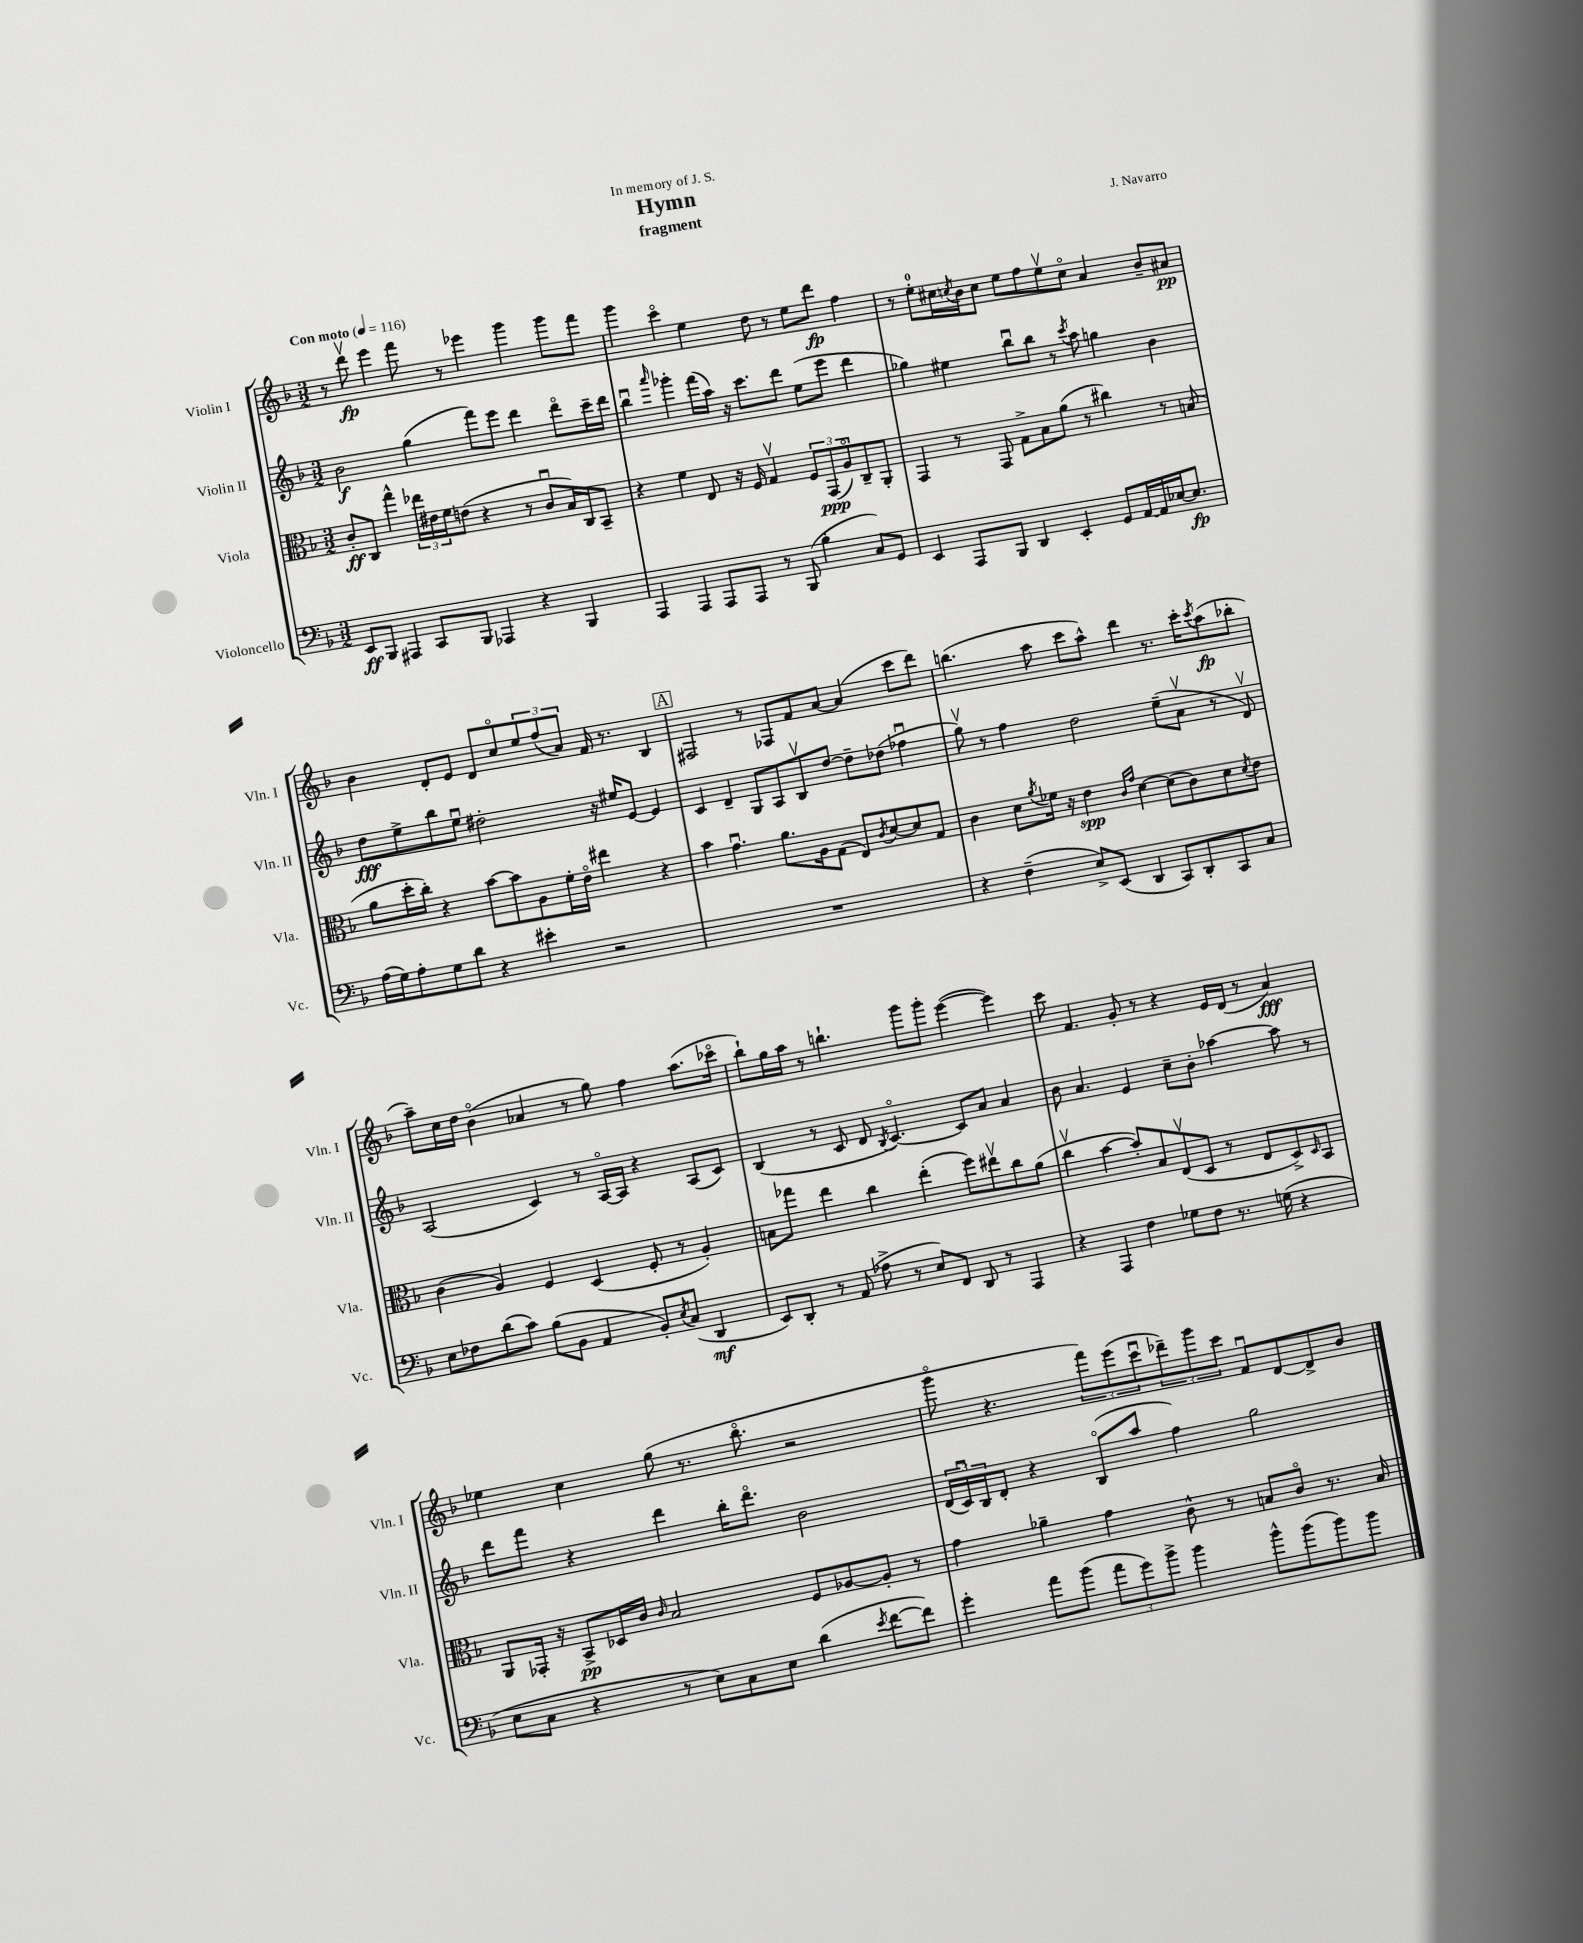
\header { title = "Hymn" composer = "J. Navarro" subtitle = "fragment" dedication = "In memory of J. S." }
<<
\new StaffGroup <<
\new Staff = "s0" \with { instrumentName = "Violin I" shortInstrumentName = "Vln. I" } {
    \clef treble \key f \major \numericTimeSignature \time 3/2 \tempo "Con moto" 4 = 116
    r8 d'''8\upbow\fp e'''4 f'''8 r8 ees'''4 g'''4 g'''8 f'''8 |
    g'''4 c'''4\flageolet e''4 d''8 r8 e''8 d'''8\fp f''4 |
    r8 e''8-0-. cis''16 \acciaccatura { c''8 } bes'16 c''8 e''8 f''8 e''8\upbow c''8\flageolet a'4 bes'8-- ais'8\pp |
    bes'4 d'8-. e'8 d'8 c''8\flageolet \tuplet 3/2 { e''8 f''8( a'8) } f'16 r8. bes4 |
    \mark \markup { \box "A" } fis2 r8 fes8 f'8 a'8~ a'4( c'''8 d'''8) |
    b''4.( a''8 c'''8 a''8-^) d'''4 r8. c'''16-. \acciaccatura { c'''8 } a''8\fp( bes''8-. |
    a''8--) c''16 d''16 bes'4\flageolet( aes'4 r8 g''8) f''4 a''8.( ces'''16\flageolet |
    bes''8-!) g''16 a''16 r8 b''4.-! g'''8 g'''8-. e'''4~( e'''4) |
    c'''8 f'4. g'8-. r8 r4 e'16 d'16( r8 a'4\fff) |
    ees''4 c''4 g''8( r8. bes''8.\flageolet r2 |
    g'''8\flageolet r4. \tuplet 3/2 { f'''8) e'''8( c'''8\downbow } \tuplet 3/2 { des'''8--) g'''8 c'''8 } f'8\downbow d'8~ d'8-> bes'8 \bar "|." |
}
\new Staff = "s1" \with { instrumentName = "Violin II" shortInstrumentName = "Vln. II" } {
    \clef treble \key f \major \numericTimeSignature \time 3/2
    bes'2\f g''4( f'''8) e'''8 d'''4 d'''8\flageolet c'''16-- d'''16 |
    bes''4\downbow \grace { a'''16 } ges'''4-. f'''16( a''16) r16 c'''8. d'''8 e''8( e'''8 d'''4 |
    ges''4) eis''4 bes''8\downbow bes''8 r8 \acciaccatura { c'''8 } a''8 g''4 bes'4 |
    d''8\fff e''8-> bes''8 e''8\downbow dis''2-. r16 eis''16 e'8~ e'4 |
    \mark \markup { \box "A" } c'4 d'4-- g8 a8 bes8\upbow d''8~ d''8-- des''8( fes''4\downbow |
    g''8\upbow) r8 f''4 d''2 e''8--( a'8\upbow r8 d'8\upbow) |
    a2( c'4) r8 a16~\flageolet a16 r4 a8( c'8) |
    bes4( r8 c'8 d'8 \acciaccatura { bes8 } c'4.~\flageolet) c'8 a'8 a'4 |
    bes'8 a'4. e'4 c''8-- bes'8-. aes''4~ aes''8 r8 |
    d'''8 f'''8 r4 d'''4 bes''16-. d'''8.\flageolet bes'2 |
    \tuplet 3/2 { d'16( c'16\downbow) bes16 } d'8-. r4 bes8\flageolet( a''8 f''4) g''2 \bar "|." |
}
\new Staff = "s2" \with { instrumentName = "Viola" shortInstrumentName = "Vla." } {
    \clef alto \key f \major \numericTimeSignature \time 3/2
    c'8-.\ff c8 g''4-^ \tuplet 3/2 { ees''16 eis'16 f'16 } e'8( r4 r8 c'8\downbow bes16) c16 bes,8-- |
    r4 f'4 e8 r16 f16 g4\upbow \tuplet 3/2 { f8 g,8\ppp( a8\flageolet) } c8-- a,8-. |
    g,4 r8 g,8 g8-> bes8 a'8( r8 cis''4) r8 b8( |
    a'8 d''16-. c''16-.) r4 bes'8~ bes'8 a8 f'16-. e'16\flageolet eis''4 r4 |
    \mark \markup { \box "A" } bes'4 g'4.\downbow a'8. a16 g8( e8) \acciaccatura { c'8 } d'8~ d'8 g8 |
    c'4 d'8 \acciaccatura { a'8 } fes'16 r16 e'4\spp \grace { c'16 g'16 } d'4~ d'8( c'8) d'8 \acciaccatura { d'8 } e'8 |
    c'4( a4) f4 d4( f8-. r8 a4-.) |
    b8 ges''8 e''4 c''4 e''4-.( f''8) eis''8\upbow c''8 a'8( |
    c''4\upbow bes'4~ bes'8-.) bes8 e8\upbow( d8 r8 e8 d8->) \grace { d16 } bes,8 |
    a,8 ges,16-. r16 bes,8->\pp des16 c'16 \grace { c'16 } bes2 f8 aes8~ aes8-. r8 |
    g'4 aes'4-- g'4 c'8-^ r8 b8 c'8\flageolet r8. b16 \bar "|." |
}
\new Staff = "s3" \with { instrumentName = "Violoncello" shortInstrumentName = "Vc." } {
    \clef bass \key f \major \numericTimeSignature \time 3/2
    e,8\ff bes,,8 ais,,4 c,8 bes,,8 aes,,4 r4 bes,,4 |
    a,,4 a,,4 a,,8 a,,8 r8 bes,,8( bes4-. c8) g,8 |
    e,4 a,,8 bes,,8 d,4 e,4-. g,8 a,16~ a,16 ees16~ ees8.\fp |
    a16( g16) a8-. g8 d'8 r4 eis'4-. r2 |
    \mark \markup { \box "A" } R1. |
    r4 f4--( e8->) e,8( d,4 c,8) d,8-. c,8 c8 |
    e8 fes8 d'8( c'8) bes8( bes,8 a,4 bes,8-.) \acciaccatura { e8 } c8( d,4\mf |
    e,8) d,8-. r8 a,8( aes8-> r8 e8) f,8 d,8 r8 a,,4 |
    r4 a,,4 f4 ges8 f8 r8. g16( r4 |
    e8 c8 r4 r8 e8) c8 e8 d'4( \acciaccatura { e'8 } f'8~ f'8) |
    g'4-. a'8 bes'8( \tuplet 3/2 { a'8 g'8) bes'8-> } bes'4 bes'8-^ bes'8( bes'8) bes'8 \bar "|." |
}
>>
>>
\layout { \context { \Score \remove "Bar_number_engraver" } }
